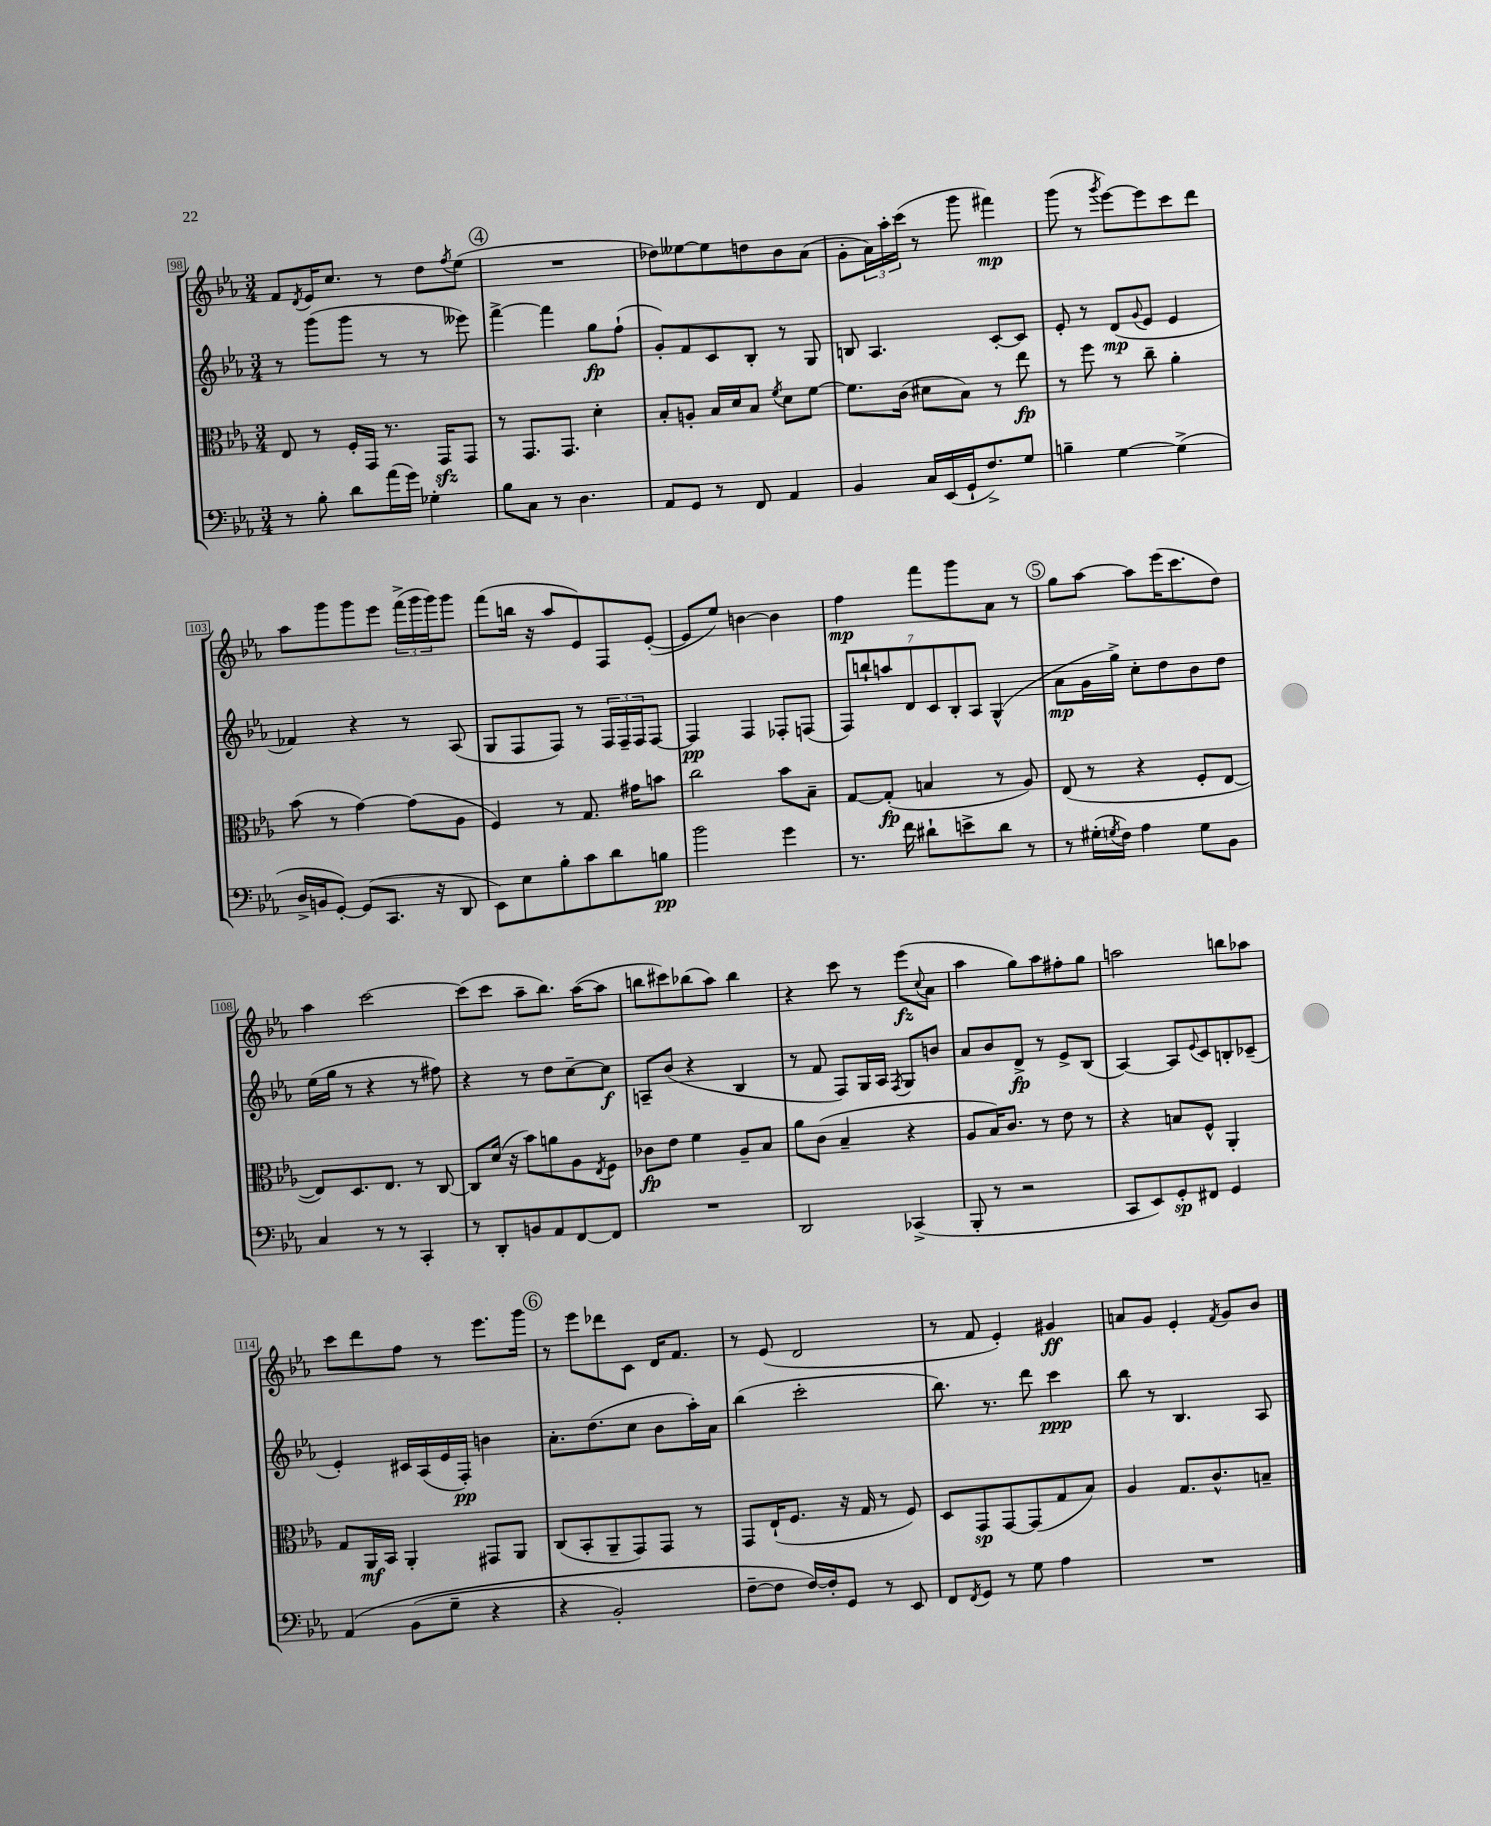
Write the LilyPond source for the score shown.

<<
\new StaffGroup <<
\new Staff = "s0" {
    \clef treble \key ees \major \numericTimeSignature \time 3/4
    f'8 \acciaccatura { d'8 } ees'16 c''8. r8 d''8 \acciaccatura { f''8 } ees''8( |
    \mark \markup { \circle "4" } R2. |
    des''8) eeses''8~ eeses''8 d''8 bes'8 aes'8( |
    g'8-. \tuplet 3/2 { aes'16) aes''16-. c'''16( } r8 g'''8 fis'''4\mp) |
    g'''8( r8 \acciaccatura { g'''8 } ees'''8~) ees'''8 c'''8 d'''8 |
    aes''8 g'''8 g'''8 ees'''8 \tuplet 3/2 { f'''16->( g'''16 g'''16) } g'''8 |
    f'''8( b''16 r16 aes''8 ees'8) f8 ees'8~-.( |
    ees'8 ees''8) b'4~ b'4 |
    f''4\mp f'''8 g'''8 aes'8 r8 |
    \mark \markup { \circle "5" } g''8 aes''8~ aes''8 ees'''16( c'''8. d''8) |
    aes''4 c'''2~ |
    c'''8( c'''8 aes''8-- bes''8.) aes''16~( aes''8 |
    b''8 cis'''8) bes''8( aes''8) bes''4 |
    r4 c'''8 r8 ees'''8\fz( \appoggiatura { c''8 } aes'8 |
    aes''4 g''8) aes''8 fis''8-. g''8 |
    a''2 b''8 aes''8 |
    c'''8 d'''8 f''8 r8 ees'''8. g'''16 |
    \mark \markup { \circle "6" } r8 ees'''8 des'''8 c'8 d'16 f'8. |
    r8 ees'8( d'2 |
    r8 f'8 ees'4-.) gis'4\ff |
    a'8 g'8 ees'4-. \acciaccatura { f'8 } g'8 bes'8 \bar "|." |
}
\new Staff = "s1" {
    \clef treble \key ees \major \numericTimeSignature \time 3/4
    r8 g'''8( g'''8 r8 r8 eeses'''8) |
    \mark \markup { \circle "4" } f'''4~-> f'''4 g''8\fp f''8-!( |
    g'8-.) f'8 c'8 bes8-. r8 g8 |
    b8 aes4. c'8~-. c'8 |
    ees'8-. r8 d'8\mp( \appoggiatura { g'8 } ees'8 ees'4 |
    fes'4) r4 r8 aes8( |
    g8 f8 f8) r8 \tuplet 3/2 { f16 f16-- f16 } f8~ |
    f4\pp f4 fes8-. f8( |
    \tuplet 7/4 { f8) b''8-! a''8 d'8 c'8 bes8-. aes8 } g4-^( |
    \mark \markup { \circle "5" } aes'8\mp g'16 g''16->) c''8-. d''8 bes'8 d''8 |
    ees''16( g''16 r8 r4 r8 fis''8) |
    r4 r8 d''8 c''8~-- c''8\f |
    a8-- bes'8( r4 bes4 |
    r8 f'8 f8) g16 aes16 \acciaccatura { f8 } g8 b'8 |
    aes'8 bes'8 d'8->\fp r8 ees'8-> bes8( |
    aes4~) aes8 \appoggiatura { ees'8 } c'8 b8-. ces'8--( |
    ees'4-.) cis'16 aes16( ees'16 f16-.\pp) b'4 |
    \mark \markup { \circle "6" } aes'8.-. d''8.( c''8 bes'8 aes''16-.) aes'16 |
    bes''4( c'''2-. |
    bes''8.) r8. d'''8 c'''4\ppp |
    bes''8 r8 bes4. aes8 \bar "|." |
}
\new Staff = "s2" {
    \clef alto \key ees \major \numericTimeSignature \time 3/4
    ees8 r8 f16-. g,16 r8. g,16\sfz g,8 |
    \mark \markup { \circle "4" } r8 g,8. g,8. d'4-. |
    bes8-. a8-. bes16 d'16 bes8 \acciaccatura { f'8 } d'8 f'8~ |
    f'8. c'16( dis'8 bes8) r8 ees''8\fp |
    r8 f''8 r8 c''8-- aes'4-. |
    bes'8( r8 g'4~) g'8( aes8 |
    f4) r8 g8. gis'16 b'8 |
    c''2 bes'8 bes8-- |
    g8~ g8-.\fp( b4 r8 aes8) |
    \mark \markup { \circle "5" } ees8( r8 r4 f8-. ees8~ |
    ees8) d8. ees8. r8 c8~ |
    c8 d'16( r16 bes'8) a'8 aes8 \acciaccatura { ees8 } f8 |
    ces'8\fp ees'8 f'4 aes8-- bes8 |
    aes'8 c'8( bes4-- r4 |
    aes8 bes16) c'8. r8 ees'8 r8 |
    r4 b8 f8-^ aes,4-. |
    g8 aes,16\mf bes,16 aes,4-. gis,8 aes,8 |
    \mark \markup { \circle "6" } c8( bes,8-. aes,8-- g,8) g,8 r8 |
    g,8 ees16-!( f8. r16 g16 r8 f8) |
    d8 g,8\sp g,8~ g,8( g8 bes8) |
    aes4 g8. c'8.-^ b8-- \bar "|." |
}
\new Staff = "s3" {
    \clef bass \key ees \major \numericTimeSignature \time 3/4
    r8 bes8-. d'8 aes'16( g'16) ges4-. |
    \mark \markup { \circle "4" } bes8 c8 r8 d4. |
    aes,8 g,8 r8 f,8 aes,4 |
    bes,4 c16 ees,16( g,16-! f8.->) g8 |
    b4-- g4~ g4->( |
    d16-> b,16 g,8~-.) g,8( c,8. r16 d,8 |
    ees,8) ees8 bes8-. c'8 d'8 b8\pp |
    bes'2 g'4 |
    r8. f'16 dis'8-! e'8-> dis'8 r8 |
    \mark \markup { \circle "5" } r8 gis16-.( \acciaccatura { g8 } f16) aes4 g8 bes,8 |
    c4 r8 r8 c,4-. |
    r8 d,8-. b,8 aes,8 f,8~ f,8 |
    R2. |
    d,2 ces,4->( |
    bes,,8-. r8 r2 |
    c,8 ees,8) g,8-.\sp fis,8 g,4 |
    aes,4\( bes,8( g8-- r4 |
    \mark \markup { \circle "6" } r4 bes,2-.) |
    f8~-- f8 f16~\) f16-. g,8 r8 ees,8 |
    f,8 \acciaccatura { f,8 } g,8 r8 g8 aes4 |
    R2. \bar "|." |
}
>>
>>
\layout { \context { \Score currentBarNumber = #98 \override BarNumber.stencil = #(make-stencil-boxer 0.1 0.3 ly:text-interface::print) } }
